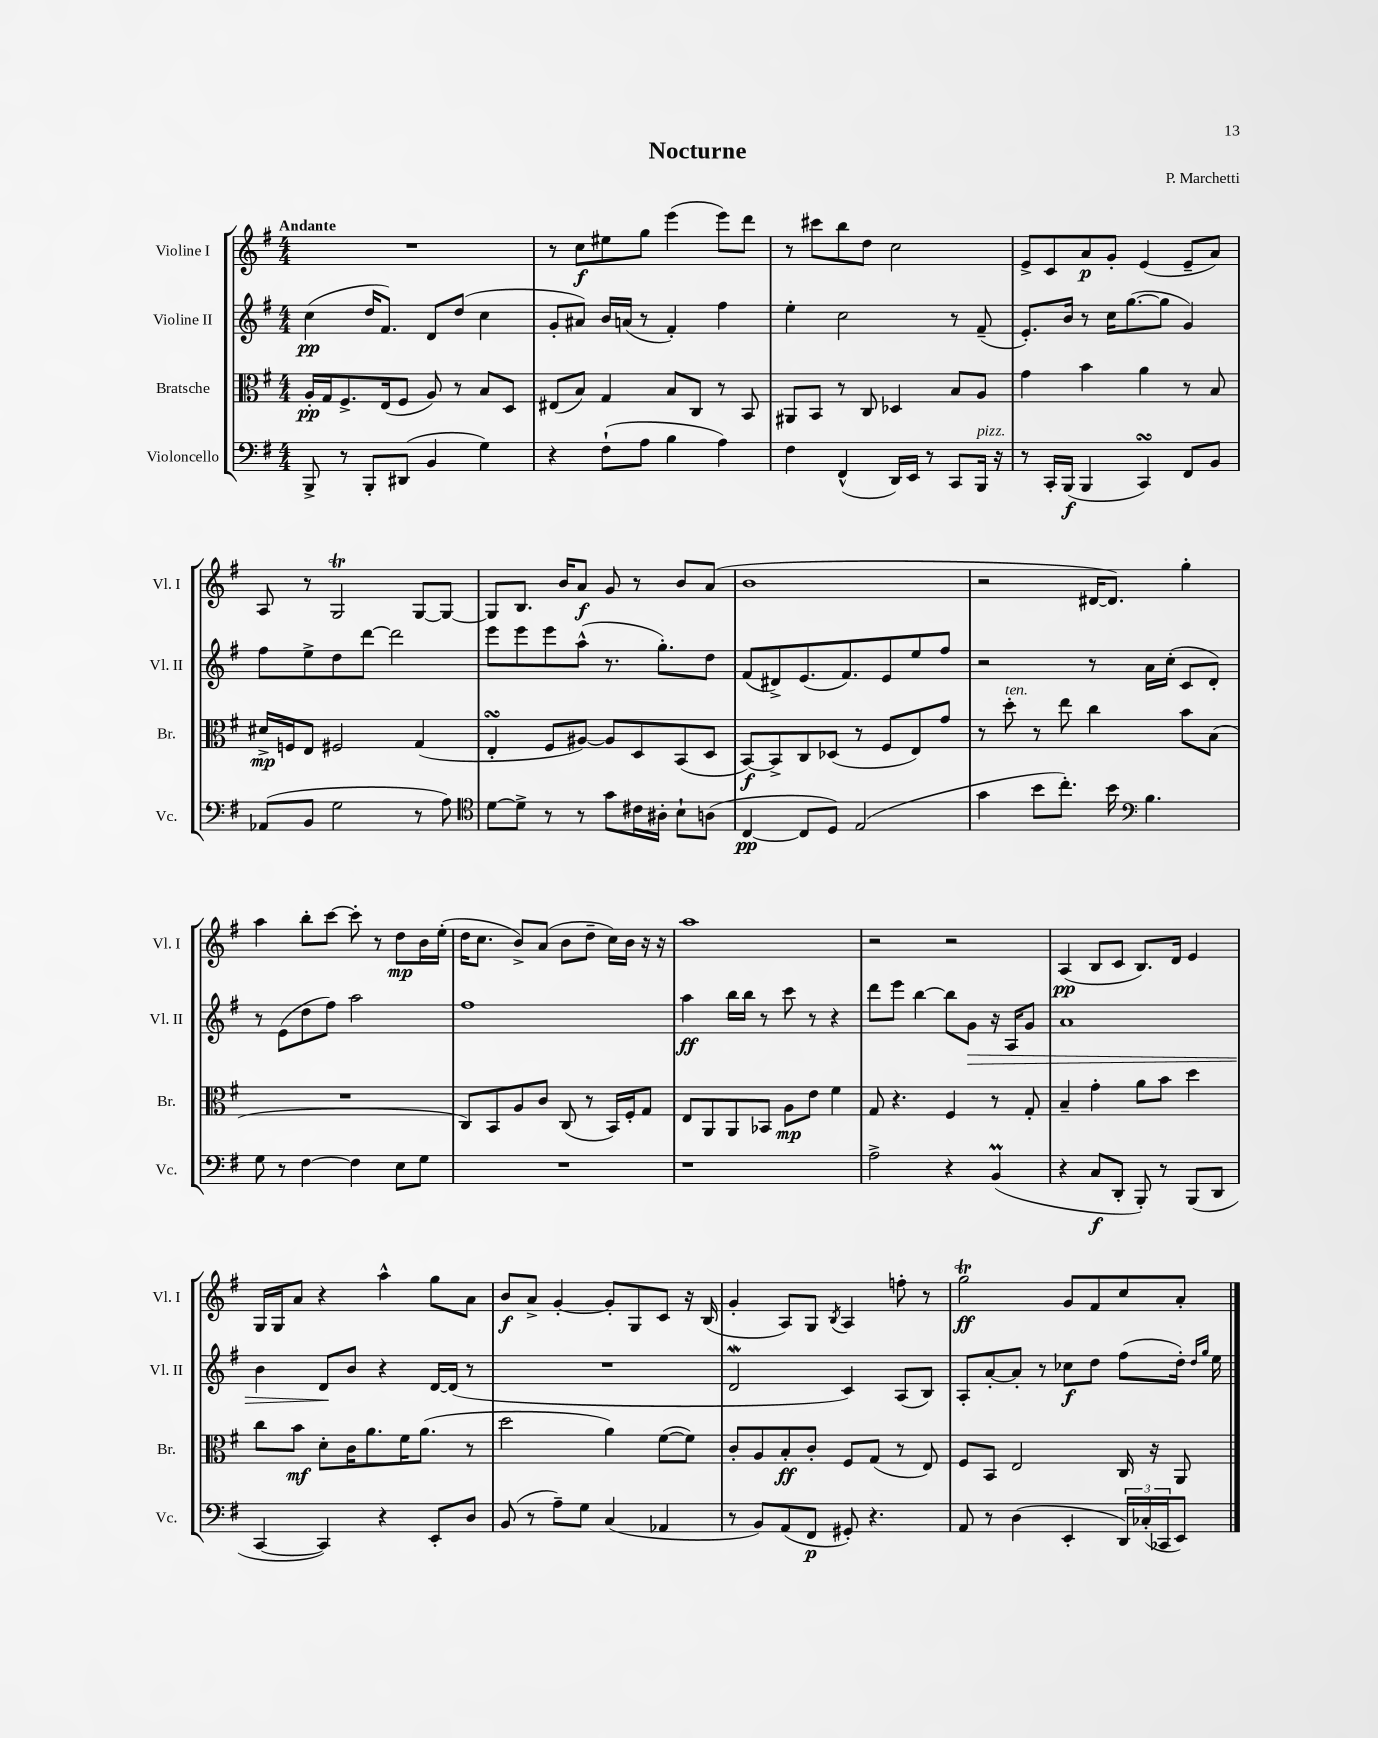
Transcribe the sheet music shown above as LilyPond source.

\header { title = "Nocturne" composer = "P. Marchetti" }
<<
\new StaffGroup <<
\new Staff = "s0" \with { instrumentName = "Violine I" shortInstrumentName = "Vl. I" } {
    \clef treble \key g \major \numericTimeSignature \time 4/4 \tempo "Andante"
    R1 |
    r8 c''8\f eis''8 g''8 e'''4( e'''8) d'''8 |
    r8 cis'''8 b''8 d''8 c''2 |
    e'8-> c'8 a'8\p g'8-. e'4( e'8-- a'8) |
    a8 r8 g2\trill g8~ g8~ |
    g8 b8. b'16 a'8\f g'8 r8 b'8 a'8( |
    b'1 |
    r2 dis'16~ dis'8.) g''4-. |
    a''4 b''8-. c'''8~ c'''8-. r8 d''8\mp b'16 e''16-.( |
    d''16 c''8. b'8->) a'8( b'8 d''8-- c''16) b'16 r16 r16 |
    a''1 |
    r2 r2 |
    a4\pp( b8 c'8 b8.) d'16 e'4 |
    g16 g16 a'8 r4 a''4-^ g''8 a'8 |
    b'8\f a'8-> g'4~-. g'8-. g8 c'8 r16 b16( |
    g'4-. a8) g8 \acciaccatura { b8 } a4 f''8-. r8 |
    g''2\trill\ff g'8 fis'8 c''8 a'8-. \bar "|." |
}
\new Staff = "s1" \with { instrumentName = "Violine II" shortInstrumentName = "Vl. II" } {
    \clef treble \key g \major \numericTimeSignature \time 4/4
    c''4\pp( d''16 fis'8.) d'8 d''8( c''4 |
    g'8-. ais'8) b'16 a'16( r8 fis'4-.) fis''4 |
    e''4-. c''2 r8 fis'8--( |
    e'8.-.) b'16 r8 c''16 g''8.~( g''8 g'4) |
    fis''8 e''8-> d''8 d'''8~ d'''2 |
    e'''8 e'''8 e'''8 a''8-^( r8. g''8.-.) d''8 |
    fis'8( dis'8->) e'8.( fis'8.) e'8 e''8 fis''8 |
    r2 r8 a'16 c''16-.( c'8 d'8-.) |
    r8 e'8( d''8 fis''8) a''2 |
    fis''1 |
    a''4\ff b''16 b''16 r8 c'''8 r8 r4 |
    d'''8 e'''8 b''4~ b''8 g'8\> r16 a16 g'8 |
    a'1 |
    b'4 d'8\! b'8 r4 d'16~ d'16( r8 |
    R1 |
    d'2\mordent c'4) a8( b8) |
    a8-. a'8~-. a'8-. r8 ces''8\f d''8 fis''8( d''16-.) \grace { d''16 g''16 } e''16 \bar "|." |
}
\new Staff = "s2" \with { instrumentName = "Bratsche" shortInstrumentName = "Br." } {
    \clef alto \key g \major \numericTimeSignature \time 4/4
    a16-.\pp g16 fis8.-> e16( fis8 a8) r8 b8 d8 |
    eis8( b8) g4 b8 c8 r8 b,8 |
    ais,8 b,8 r8 c8 des4 b8 a8 |
    g'4 b'4 a'4 r8 b8 |
    dis'16->\mp f16 e8 fis2 g4( |
    e4-.\turn fis8 ais8~) ais8 d8 b,8( d8 |
    b,8~\f) b,8-> c8 des8( r8 fis8 e8) g'8 |
    r8 d''8-.^\markup { \italic "ten." } r8 e''8 c''4 b'8 b8( |
    R1 |
    c8) b,8 a8 c'8 c8( r8 b,16) fis16-. g8 |
    e8 a,8 a,8 bes,8 a8\mp e'8 fis'4 |
    g8 r4. fis4 r8 g8-. |
    b4-- g'4-. a'8 b'8 d''4 |
    c''8 b'8\mf d'8-. c'16 a'8. fis'16 a'8.( r8 |
    d''2 a'4) fis'8~( fis'8) |
    c'8-. a8 b8-.\ff c'8-. fis8 g8( r8 e8) |
    fis8 b,8 e2 c16 r16 a,8 \bar "|." |
}
\new Staff = "s3" \with { instrumentName = "Violoncello" shortInstrumentName = "Vc." } {
    \clef bass \key g \major \numericTimeSignature \time 4/4
    b,,8-> r8 b,,8-. dis,8( b,4 g4) |
    r4 fis8-!( a8 b4 a4) |
    fis4 fis,4-^( d,16) e,16 r8 c,8 b,,16^\markup { \italic "pizz." } r16 |
    r8 c,16-. b,,16\f( b,,4 c,4\turn) fis,8 b,8 |
    aes,8( b,8 g2 r8 a8) |
    \clef tenor d'8~ d'8-> r8 r8 g'8 cis'16 ais16-. b8-! a8( |
    c4~\pp c8 d8) e2( |
    g'4 b'8 c''8.-.) b'16 \clef bass b4. |
    g8 r8 fis4~ fis4 e8 g8 |
    R1 |
    r1 |
    a2-> r4 b,4\prall( |
    r4 c8\f d,8-. b,,8-.) r8 b,,8( d,8 |
    c,4~ c,4) r4 e,8-. d8 |
    b,8( r8 a8--) g8 c4( aes,4 |
    r8 b,8) a,8( fis,8\p gis,8-.) r4. |
    a,8 r8 d4( e,4-. \tuplet 3/2 { d,16) ces16-.( ces,16 } e,8) \bar "|." |
}
>>
>>
\layout { \context { \Score \remove "Bar_number_engraver" } }
